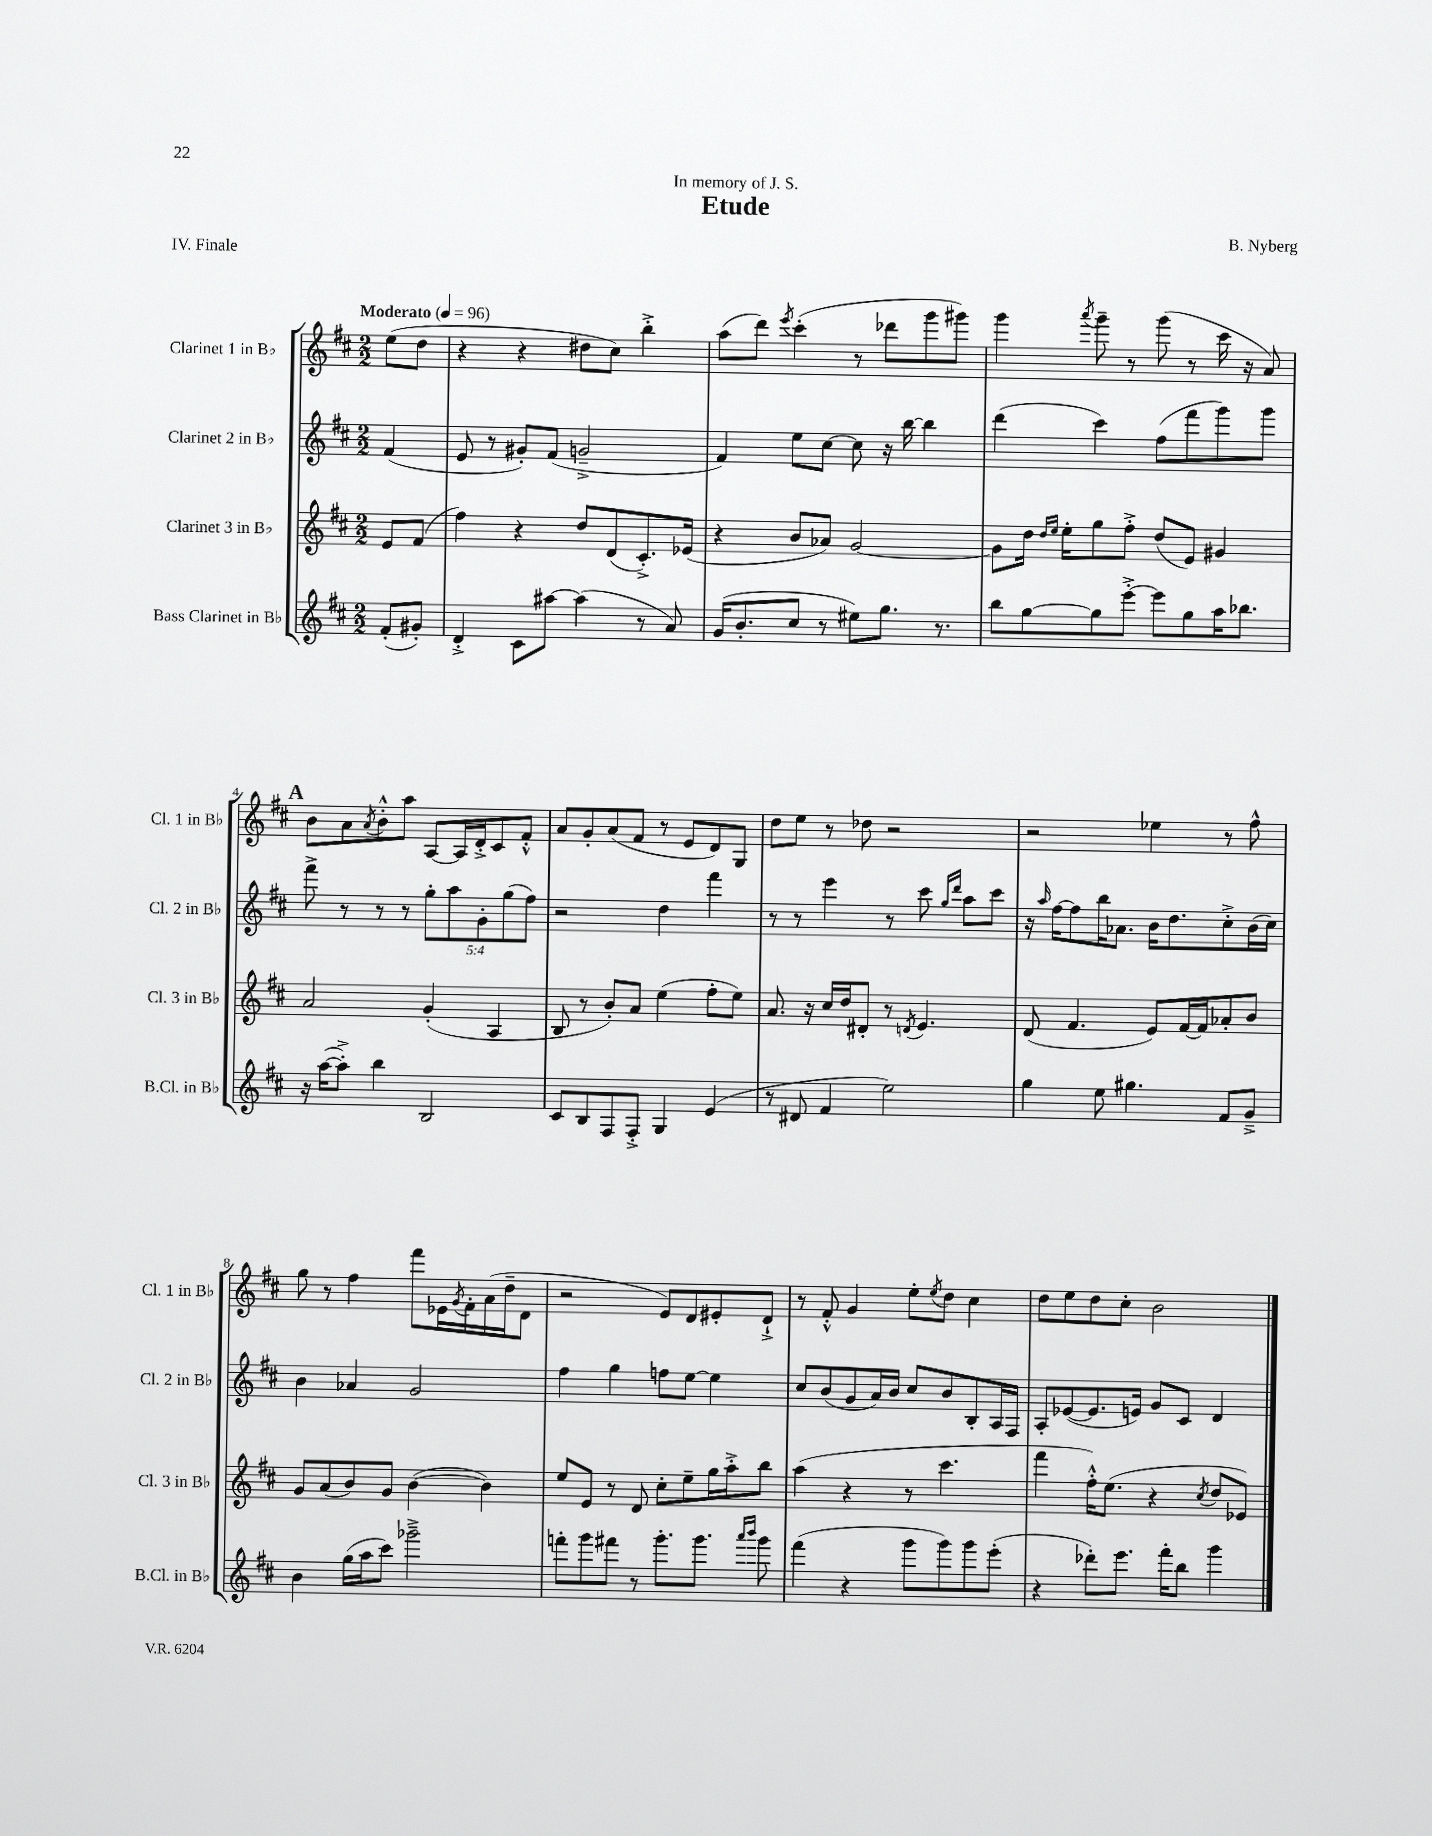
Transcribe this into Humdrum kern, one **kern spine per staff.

**kern	**kern	**kern	**kern
*staff4	*staff3	*staff2	*staff1
*clefG2	*clefG2	*clefG2	*clefG2
*k[f#c#]	*k[f#c#]	*k[f#c#]	*k[f#c#]
*M2/2	*M2/2	*M2/2	*M2/2
*MM96	*MM96	*MM96	*MM96
(8f#'	8e	(4f#	(8ee
8g#')	(8f#	.	8dd
=	=	=	=
4d'^	4ff#)	8e	4r
.	.	8r	.
8c#	4r	8g#')	4r
[8aa#	.	(8f#	.
(4aa#]	8dd	2g~^	8dd#
.	(8d	.	8cc#)
8r	8.c#'^)	.	4bb'^
8a)	.	.	.
.	(16e-	.	.
=	=	=	=
(16g	4r	4f#)	(8aa
8.b'	.	.	.
.	.	.	8ddd)
.	.	.	8qeee
8cc#	8b	8ee	(4ccc#'
8r	8a-)	[8cc#	.
8ee#)	[2g	8cc#]	8r
8.gg	.	16r	8ddd-
.	.	[16bb	.
.	.	4bb]	8ggg
8.r	.	.	.
.	.	.	8ggg#)
=	=	=	=
8bb	8g]	(4ddd	4ggg
[8gg	16dd	.	.
.	16qqdd	.	.
.	16qqee	.	.
.	16ee'	.	.
.	.	.	8qaaa
8gg]	8gg	4ccc#)	8ggg~
[8eee'^	8ff#'^	.	8r
8eee]	(8dd	(8ff#	(8ggg
8gg	8e)	8fff#	8r
16aa	4g#	8ggg)	16ccc#
8.bb-	.	.	16r
.	.	8ggg	8a)
=	=	=	=
16r	2a	8fff#^	8b
([16aa	.	.	.
8aa'^])	.	8r	8a
.	.	.	8qa
4bb	.	8r	8b'^^
.	.	8r	8aa
2B	(4g'	10gg'	[8A
.	.	10aa	.
.	.	.	16A]
.	.	.	16d'^
.	.	10g'	.
.	4A	.	8c#
.	.	(10gg	.
.	.	.	8f#'^^
.	.	10ff#)	.
=	=	=	=
8c#	8B	2r	8a
8B	8r	.	8g'
8F#	8b')	.	(8a
8F#'^	8a	.	8f#
4G	(4ee	4dd	8r
.	.	.	8e
(4e	8ff#'	4fff#	8d)
.	8ee)	.	8G
=	=	=	=
8r	8.a	8r	8dd
8d#	.	8r	8ee
.	16r	.	.
4f#	16cc#	4eee	8r
.	16dd	.	.
.	8d#'	.	8dd-
2ee)	8r	8r	2r
.	8qd	.	.
.	4.e	8ccc#	.
.	.	16qqgg	.
.	.	16qqddd	.
.	.	8aa	.
.	.	8ccc#	.
=	=	=	=
4gg	(8d	16r	2r
.	.	16qqaa	.
.	.	[16ff#	.
.	4.f#	8ff#]	.
8ee	.	16bb	.
.	.	8.a-	.
4.gg#	.	.	.
.	8e)	16b	4ee-
.	.	8.dd	.
.	[16f#	.	.
.	16f#]	.	.
8f#	8a-'	8cc#'^	8r
8g~^	8b	(16b	8ff#^^
.	.	16cc#)	.
=	=	=	=
4b	8g	4b	8gg
.	(8a	.	8r
(16gg	8b)	4a-	4ff#
16aa	.	.	.
8ccc#)	8g	.	.
2ggg-~^	([4b	2g	8fff#
.	.	.	16e-
.	.	.	8qg
.	.	.	16f#'
.	4b])	.	(16a
.	.	.	16dd~
.	.	.	8d
=	=	=	=
8fff'	8ee	4ff#	2r
8ggg	8e	.	.
8fff#	8r	4gg	.
8r	8d	.	.
8.ggg'	8cc#'	8ff	8e)
.	8ee~	[8ee	8d
8.ggg	.	.	.
.	16gg	4ee]	8e#'
.	16aa'^	.	.
16qqaaa	.	.	.
16qqbbb	.	.	.
8ggg	8bb	.	8d`^
=	=	=	=
(4fff#	(4aa	8cc#	8r
.	.	(8b	8f#'^^
4r	4r	8g	4g
.	.	16a)	.
.	.	16b	.
8ggg	8r	8cc#	8ee'
.	.	.	8qee
8ggg)	4.ccc#	8b	8dd
8ggg	.	8B'	4cc#
(8eee'	.	16A	.
.	.	16F#	.
=	=	=	=
4r	4fff#	8A'	8dd
.	.	([8e-	8ee
8ddd-')	16ff#'^^)	8.e-]	8dd
.	(8.ee	.	.
8.eee	.	.	8cc#'
.	.	16e)	.
.	4r	8g	2b
16fff#'	.	.	.
8bb	.	8c#	.
.	8qcc#	.	.
4ggg	8dd	4d	.
.	8e-)	.	.
==	==	==	==
*-	*-	*-	*-
